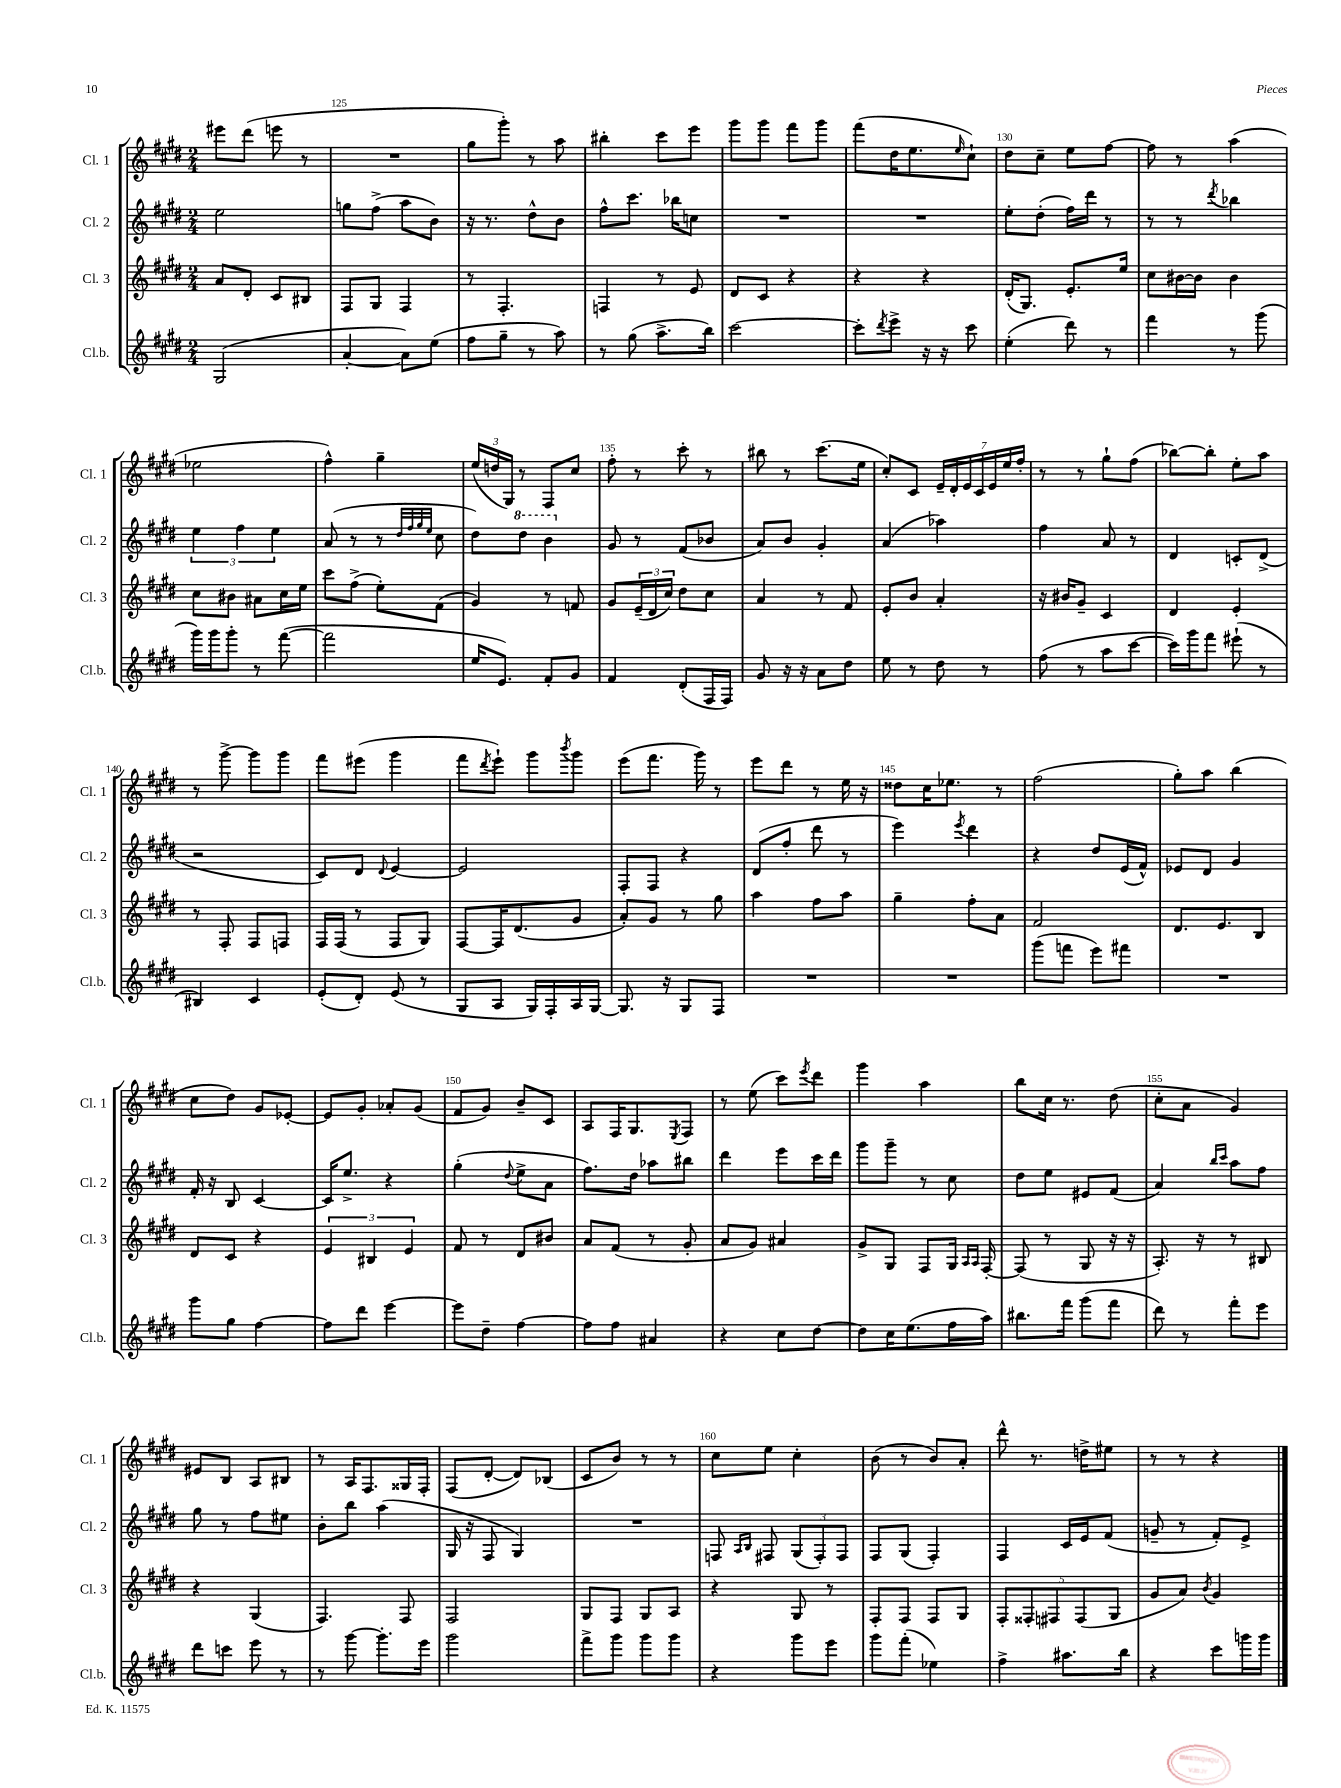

**kern	**kern	**kern	**kern
*part4	*part3	*part2	*part1
*staff4	*staff3	*staff2	*staff1
*I"Cl.b.	*I"Cl. 3	*I"Cl. 2	*I"Cl. 1
*I'Cl.b.	*I'Cl. 3	*I'Cl. 2	*I'Cl. 1
*clefG2	*clefG2	*clefG2	*clefG2
*k[f#c#g#d#]	*k[f#c#g#d#]	*k[f#c#g#d#]	*k[f#c#g#d#]
*M2/4	*M2/4	*M2/4	*M2/4
=124	=124	=124	=124
(2G#/	8a/L	2ee\	8eee#X\L
.	8d#'/J	.	(8ddd#\J
.	8c#/L	.	8eeen\
.	8B#X/J	.	8r
=125	=125	=125	=125
[4a'/	8F#/L	8ggn\L	2r
.	8G#/J	(8ff#^\J	.
8a\L])	4F#/	8aa\L	.
(8ee\J	.	8b\J)	.
=126	=126	=126	=126
8ff#\L	8r	16r	8gg#\L
.	.	8.r	.
8gg#~\J	4.F#'/	.	8ggg#'\J)
8r	.	8dd#^^\L	8r
8aa\)	.	8b\J	8aa\
=127	=127	=127	=127
8r	4Fn/	8ff#^^\L	4bb#X'\
(8gg#\	.	8.ccc#\J	.
8.aa^\L	8r	.	8ccc#\L
.	.	16bb-X\KL	.
.	8e/	8ccn\J	8eee\J
16bb\Jk)	.	.	.
=128	=128	=128	=128
[2ccc#\	8d#/L	2r	8ggg#\L
.	8c#/J	.	8ggg#\J
.	4r	.	8fff#\L
.	.	.	8ggg#\J
=129	=129	=129	=129
8ccc#'\L]	4r	2r	(8fff#\L
8qddd#/	.	.	.
8eee^\J	.	.	16dd#\K
.	.	.	8.ee\
16r	4r	.	.
16r	.	.	.
.	.	.	16qqee/
8ccc#\	.	.	8cc#`\J)
=130	=130	=130	=130
(4ee'\	(16d#'/KL	8ee'\L	8dd#\L
.	8.G#/J)	.	.
.	.	(8dd#'\J	8cc#~\J
8ddd#\)	8.e'/L	16ff#\LL)	8ee\L
.	.	16ddd#\JJ	.
8r	.	8r	[8ff#\J
.	16ee/Jk	.	.
=131	=131	=131	=131
4fff#\	8cc#\L	8r	8ff#\]
.	[16b#X\L	8r	8r
.	16b#\JJ]	.	.
.	.	8qddd#/	.
8r	4b#\	4bb-X\	(4aa\
(8ggg#\	.	.	.
!!LO:LB:g=z
=132	=132	=132	=132
16ggg#\LL)	8cc#\L	6ee\	2ee-X\
16ggg#\J	.	.	.
8ggg#'\J	8b#X\J	.	.
.	.	6ff#\	.
8r	8a#X\L	.	.
.	.	6ee\	.
([8fff#\	16cc#\L	.	.
.	16ee\JJ	.	.
=133	=133	=133	=133
2fff#\]	8ccc#\L	(8a/	4ff#^^\)
.	(8ff#^\J	8r	.
.	8ee'\L)	8r	4gg#~\
.	.	32qqdd#/LLL	.
.	.	32qqff#/	.
.	.	32qqgg#/	.
.	.	32qqee/JJJ	.
.	(8f#\J	8cc#\	.
=134	=134	=134	=134
16ee/KL	4g#/)	8dd#\L)	(24ee/LL
.	.	.	24ddn/
8.e/J)	.	.	.
.	.	.	24G#/JJ)
*	*	*8va	*
.	.	8ddd#\J	8r
8f#'/L	8r	4bb\	8F#/L
8g#/J	8fn/	.	8cc#/J
=135	=135	=135	=135
*	*	*X8va	*
4f#/	8g#/L	8g#/	8ff#'\
.	(24e~/L	8r	8r
.	24d#/	.	.
.	24cc#/JJ)	.	.
(8d#'/L	8dd#\L	(8f#/L	8ccc#'\
16F#/L	8cc#\J	8b-X/J	8r
16F#/JJ)	.	.	.
=136	=136	=136	=136
8g#/	4a/	8a/L)	8bb#X\
16r	.	8b/J	8r
16r	.	.	.
8a\L	8r	4g#'/	(8.ccc#\L
8dd#\J	8f#/	.	.
.	.	.	16ee\Jk
=137	=137	=137	=137
8ee\	8e'/L	(4a/	8cc#'/L)
8r	8b/J	.	8c#/J
8dd#\	4a'/	4aa-X\)	28e~/LL
.	.	.	28d#'/
.	.	.	28e/
.	.	.	28c#/
8r	.	.	.
.	.	.	28e/
.	.	.	28ee/
.	.	.	28ff#'/JJ
=138	=138	=138	=138
(8ff#\	16r	4ff#\	8r
.	16b#X/KL	.	.
8r	8g#~/J	.	8r
8aa\L	4c#/	8a/	8gg#`\L
[8ccc#\J	.	8r	(8ff#\J
=139	=139	=139	=139
16ccc#\LL])	4d#/	4d#/	[8bb-X\L)
16ggg#\J	.	.	.
8fff#\J	.	.	8bb-'\J]
(8eee#X`\	4e'/	8cn'/L	8ee'\L
8r	.	(8d#^/J	8aa\J
!!LO:LB:g=z
=140	=140	=140	=140
4B#X/)	8r	2r	8r
.	8F#'/	.	[8ggg#^\
4c#/	8F#/L	.	8ggg#\L]
.	8Fn/J	.	8ggg#\J
=141	=141	=141	=141
(8e'/L	16F#/LL	8c#/L)	8fff#\L
.	(16F#/JJ	.	.
8d#'/J)	8r	8d#/J	(8eee#X\J
.	.	8qqd#/	.
(8e/	8F#/L	[4e/	4ggg#\
8r	8G#/J)	.	.
=142	=142	=142	=142
8G#/L	[8F#/L	2e/]	8fff#\L
.	.	.	8qddd#/
8A/J	16F#/K]	.	8eee`\J)
.	(8.d#/	.	.
16G#/LL)	.	.	8ggg#\L
16F#'/	.	.	.
.	.	.	8qbbb/
16A/	8g#/J	.	8ggg#\J
[16G#/JJ	.	.	.
=143	=143	=143	=143
8.G#/]	8a'/L)	8F#'/L	(8eee\L
.	8g#/J	8F#/J	8.fff#\J
16r	.	.	.
8G#/L	8r	4r	.
.	.	.	16ggg#\)
8F#/J	8gg#\	.	8r
=144	=144	=144	=144
2r	4aa\	(8d#/L	8eee\L
.	.	8ff#'/J	8ddd#\J
.	8ff#\L	8ddd#\	8r
.	8aa\J	8r	16ee\
.	.	.	16r
=145	=145	=145	=145
2r	4gg#~\	4eee\)	8dd##X\L
.	.	.	16cc#\K
.	.	.	8.ee-X\J
.	.	8qeee/	.
.	8ff#'\L	4ddd#\	.
.	8a\J	.	8r
=146	=146	=146	=146
(8ggg#\L	2f#/	4r	(2ff#\
8fffn\J	.	.	.
8eee\L)	.	8dd#/L	.
8fff#X\J	.	(16e/L	.
.	.	16f#^^/JJ)	.
=147	=147	=147	=147
2r	8.d#/L	8e-X/L	8gg#'\L)
.	.	8d#/J	8aa\J
.	8.e/	.	.
.	.	4g#/	(4bb\
.	8B/J	.	.
!!LO:LB:g=z
=148	=148	=148	=148
8ggg#\L	8d#/L	16f#'/	8cc#\L
.	.	16r	.
8gg#\J	8c#/J	8B/	8dd#\J)
[4ff#\	4r	[4c#/	8g#/L
.	.	.	[8e-X'/J
=149	=149	=149	=149
8ff#\L]	6e/	16c#/KL]	8e-/L]
.	.	8.ee^/J	.
8ddd#\J	.	.	8g#'/J
.	6B#X/	.	.
[4eee\	.	4r	8a-X'/L
.	6e/	.	.
.	.	.	(8g#/J
=150	=150	=150	=150
8eee\L]	8f#/	(4gg#'\	8f#/L
8dd#~\J	8r	.	8g#/J)
.	.	8qqdd#/	.
[4ff#\	8d#/L	8ee^\L	8b~/L
.	8b#X/J	8a\J	8c#/J
=151	=151	=151	=151
8ff#\L]	8a/L	8.ff#\L)	8A/L
8ff#\J	(8f#/J	.	16F#/K
.	.	16dd#\Jk	8.G#/
4a#X/	8r	8aa-X\L	.
.	.	.	8qE/
.	8g#'/	8bb#X\J	8F#/J
=152	=152	=152	=152
4r	8a/L	4ddd#\	8r
.	8g#/J)	.	(8ee\
8cc#\L	4a#X/	8eee\L	8ccc#\L)
.	.	.	8qeee/
[8dd#\J	.	16ccc#\L	8ddd#\J
.	.	16ddd#\JJ	.
=153	=153	=153	=153
8dd#\L]	8g#^/L	8ggg#\L	4ggg#\
16cc#\K	8G#/J	8ggg#~\J	.
(8.ee\	.	.	.
.	8F#/L	8r	4aa\
16ff#\L	16G#/Jk	8cc#\	.
.	16qqA/LL	.	.
.	16qqA/JJ	.	.
16aa\JJ)	[16F#'/	.	.
=154	=154	=154	=154
8.bb#X\L	(8F#/]	8dd#\L	8bb\L
.	8r	8ee\J	16cc#\Jk
16fff#\Jk	.	.	8.r
(8ggg#\L	8G#/	8e#X/L	.
8fff#\J	16r	(8f#/J	(8dd#\
.	16r	.	.
=155	=155	=155	=155
8ddd#\)	8.A'/)	4a/)	8cc#'\L
8r	.	.	8a\J
.	16r	.	.
.	.	16qqbb/LL	.
.	.	16qqccc#/JJ	.
8fff#'\L	8r	8aa\L	4g#/)
8eee\J	8B#X/	8ff#\J	.
!!LO:LB:g=z
=156	=156	=156	=156
8ddd#\L	4r	8gg#\	8e#X/L
8cccn\J	.	8r	8B/J
8eee\	(4G#/	8ff#\L	8A/L
8r	.	8ee#X\J	8B#X/J
=157	=157	=157	=157
8r	4.F#/)	8b'\L	8r
[8ggg#\	.	8bb\J	16A/KL
.	.	.	8.F#/
8.ggg#'\L]	.	(4aa\	.
.	8F#/	.	16G##X/L
16eee\Jk	.	.	16F#'/JJ
=158	=158	=158	=158
2ggg#\	2F#/	16G#/	(8F#/L
.	.	16r	.
.	.	8F#/	[8d#'/J
.	.	4G#/)	8d#/L])
.	.	.	(8B-X/J
=159	=159	=159	=159
8fff#^\L	8G#/L	2r	8c#/L
8ggg#\J	8F#/J	.	8b/J)
8ggg#\L	8G#/L	.	8r
8ggg#\J	8A/J	.	8r
=160	=160	=160	=160
4r	4r	8Fn/	8cc#\L
.	.	16qqA/LL	.
.	.	16qqB/JJ	.
.	.	8F#X/	8ee\J
8ggg#\L	8G#/	(12G#/L	4cc#'\
.	.	12F#'/)	.
8eee\J	8r	.	.
.	.	12F#/J	.
=161	=161	=161	=161
8ggg#\L	8F#'/L	8F#/L	(8b\
(8fff#'\J	8F#/J	(8G#/J	8r
4ee-X\)	8F#/L	4F#'/)	8b/L)
.	8G#/J	.	8a'/J
=162	=162	=162	=162
4ff#^\	10F#'/L	4F#/	8ddd#^^\
.	10F##X'/	.	.
.	.	.	8.r
.	10F#X/	.	.
8.aa#X\L	.	16c#/LL	.
.	(10F#/	.	.
.	.	16e/J	16ddn^\KL
.	.	(8f#/J	8ee#X\J
.	10G#/J	.	.
16bb\Jk	.	.	.
=163	=163	=163	=163
4r	8g#/L	8gn~/	8r
.	8a/J)	8r	8r
.	8qb/	.	.
8ccc#\L	4g#/	8f#'/L)	4r
16gggn\L	.	8e^/J	.
16ggg\JJ	.	.	.
==	==	==	==
*-	*-	*-	*-
